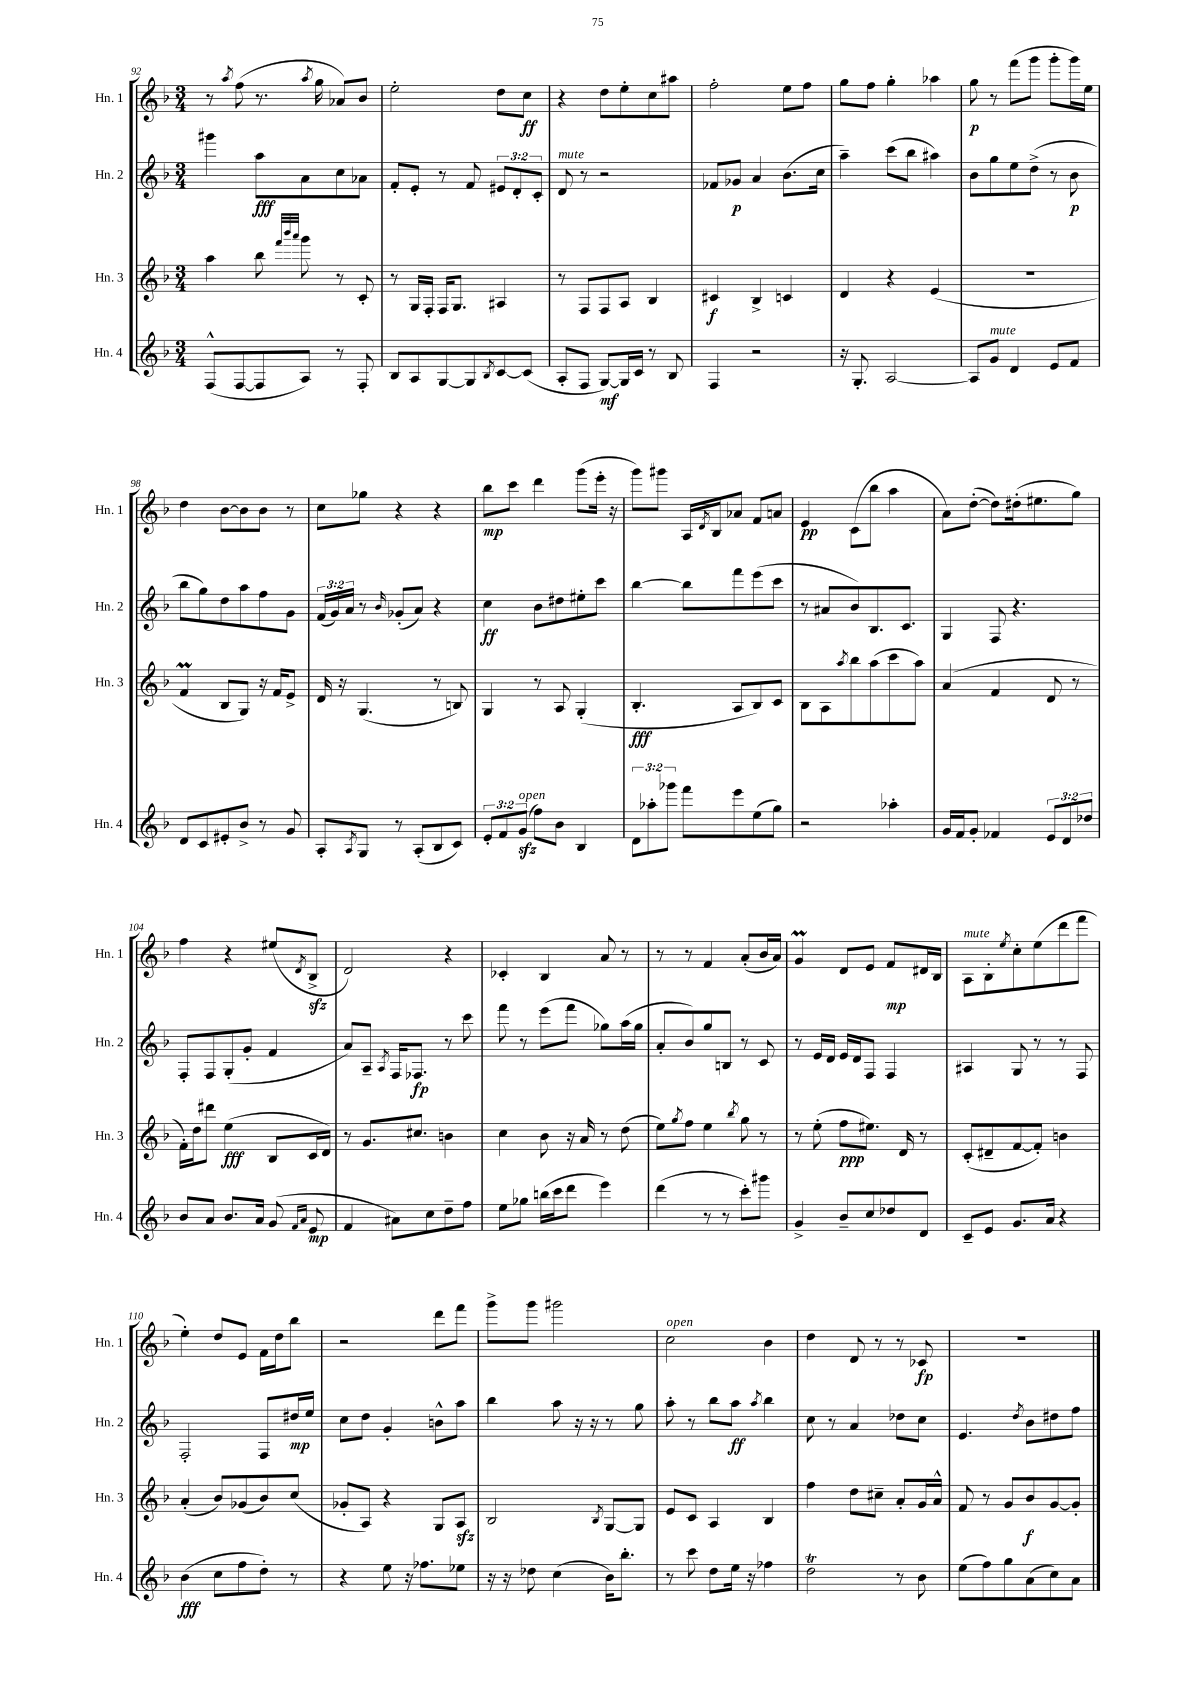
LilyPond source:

<<
\new StaffGroup <<
\new Staff = "s0" \with { instrumentName = "Hn. 1" shortInstrumentName = "Hn. 1" } {
    \clef treble \key f \major \numericTimeSignature \time 3/4
    r8 \acciaccatura { a''8 } f''8( r8. \acciaccatura { a''8 } g''16 aes'8) bes'8 |
    e''2-. d''8 c''8\ff |
    r4 d''8 e''8-. c''8 ais''8 |
    f''2-. e''8 f''8 |
    g''8 f''8 g''4-. aes''4 |
    g''8\p r8 f'''8( g'''8 g'''8-. g'''16) e''16 |
    d''4 bes'8~ bes'8 bes'8 r8 |
    c''8 ges''8 r4 r4 |
    bes''8\mp c'''8 d'''4 g'''8( e'''16-. r16 |
    g'''8) gis'''8 a16 \acciaccatura { d'8 } bes16 aes'8 f'8 a'8 |
    e'4\pp c'8( bes''8 a''4 |
    a'8) d''8~-.( d''8) dis''16-.( eis''8. g''8) |
    f''4 r4 eis''8( \acciaccatura { d'8 } bes8->\sfz |
    d'2) r4 |
    ces'4-. bes4 a'8 r8 |
    r8 r8 f'4 a'8-.( bes'16 a'16) |
    g'4\prall d'8 e'8 f'8\mp dis'16 bes16 |
    a8^\markup { \italic "mute" } bes8-. \acciaccatura { e''8 } c''8-. e''8( d'''8 f'''8 |
    e''4-.) d''8 e'8 f'16 d''16 bes''8 |
    r2 d'''8 f'''8 |
    g'''8-> g'''8 gis'''2 |
    c''2^\markup { \italic "open" } bes'4 |
    d''4 d'8 r8 r8 ces'8\fp |
    R2. \bar "|." |
}
\new Staff = "s1" \with { instrumentName = "Hn. 2" shortInstrumentName = "Hn. 2" } {
    \clef treble \key f \major \numericTimeSignature \time 3/4 \override Staff.TupletNumber.text = #tuplet-number::calc-fraction-text
    gis'''4 a''8\fff a'8 c''8 aes'8 |
    f'8-. e'8-. r8 f'8 \tuplet 3/2 { eis'8 d'8-. c'8-. } |
    d'8^\markup { \italic "mute" } r8 r2 |
    fes'8 ges'8\p a'4 bes'8.( c''16 |
    a''4--) c'''8( bes''8 ais''4) |
    bes'8 g''8 e''8 d''8->( r8 bes'8\p |
    bes''8 g''8) d''8 a''8 f''8 g'8 |
    \tuplet 3/2 { f'16( g'16) a'16 } r8 \grace { bes'16 } ges'8-.( a'8) r4 |
    c''4\ff bes'8 dis''8 eis''8-. c'''8 |
    bes''4~ bes''8 f'''8 e'''8( c'''8 |
    r8 ais'8 bes'8) bes8. c'8. |
    g4 f8 r4. |
    f8-. f8 g8-.( g'8-. f'4 |
    a'8) a8-- \acciaccatura { a8 } f16 fes8.\fp r8 c'''8 |
    f'''8 r8 e'''8( f'''8 ges''8) a''16( ges''16 |
    a'8-. bes'8) g''8 b8 r8 c'8 |
    r8 e'16 d'16 e'16 d'16 f8 f4 |
    ais4 g8 r8 r8 f8 |
    f2-. f8 dis''16\mp e''16 |
    c''8 d''8 g'4-. b'8-^ a''8 |
    bes''4 a''8 r16 r16 r8 g''8 |
    a''8-. r8 bes''8 a''8\ff \acciaccatura { a''8 } bes''4 |
    c''8 r8 a'4 des''8 c''8 |
    e'4. \acciaccatura { d''8 } bes'8 dis''8 f''8 \bar "|." |
}
\new Staff = "s2" \with { instrumentName = "Hn. 3" shortInstrumentName = "Hn. 3" } {
    \clef treble \key f \major \numericTimeSignature \time 3/4
    a''4 bes''8 \grace { f'''32 bes'''32 a'''32 } g'''8 r8 c'8-. |
    r8 g16 f16-. f16 g8. ais4 |
    r8 f8 f8 a8 bes4 |
    cis'4\f bes4-> c'4 |
    d'4 r4 e'4( |
    R2. |
    f'4\prall bes8 g8) r16 f'16 e'8-> |
    d'16 r16 g4.( r8 b8) |
    g4 r8 a8 g4-.( |
    bes4.-.\fff a8 bes8) c'8 |
    bes8 a8 \acciaccatura { a''8 } bes''8 a''8( c'''8 a''8) |
    a'4( f'4 d'8 r8 |
    f'16-.) d''16 dis'''8 e''4\fff( bes8 c'16 d'16) |
    r8 g'8. cis''8. b'4 |
    c''4 bes'8 r16 a'16 r8 d''8( |
    e''8) \acciaccatura { g''8 } f''8 e''4 \acciaccatura { bes''8 } g''8 r8 |
    r8 e''8-.( f''8\ppp eis''8.) d'16 r8 |
    c'8-.( dis'8-- f'8~ f'8-.) b'4 |
    a'4-.( bes'8) ges'8( bes'8) c''8( |
    ges'8-. a8) r4 g8 a8\sfz |
    bes2 \acciaccatura { bes8 } g8~ g8 |
    e'8 c'8 a4 bes4 |
    f''4 d''8 cis''8-- a'8-. g'16 a'16-^ |
    f'8 r8 g'8 bes'8\f g'8~ g'8-. \bar "|." |
}
\new Staff = "s3" \with { instrumentName = "Hn. 4" shortInstrumentName = "Hn. 4" } {
    \clef treble \key f \major \numericTimeSignature \time 3/4 \override Staff.TupletNumber.text = #tuplet-number::calc-fraction-text
    f8-^( f8~ f8 a8) r8 f8-. |
    bes8 a8 g8~ g8 \acciaccatura { bes8 } c'8~ c'8( |
    a8-. f8 g8~\mf) g16 c'16 r8 bes8 |
    f4 r2 |
    r16 g8.-. a2~ |
    a8 g'8^\markup { \italic "mute" } d'4 e'8 f'8 |
    d'8 c'8 eis'8-. bes'8-> r8 g'8 |
    a8-. \acciaccatura { a8 } g8 r8 a8-.( bes8 c'8) |
    \tuplet 3/2 { e'8-. f'8 g'8\sfz^\markup { \italic "open" }( } f''8) bes'8 bes4 |
    \tuplet 3/2 { d'8 aes''8-. ges'''8 } f'''8 e'''8 e''8( g''8) |
    r2 aes''4-. |
    g'16 f'16 g'8-. fes'4 \tuplet 3/2 { e'8 d'8 des''8 } |
    bes'8 a'8 bes'8. a'16 g'8( \grace { f'16 a'16 } e'8\mp |
    f'4 ais'8) c''8 d''8-- f''8 |
    e''8 ges''8 b''16( c'''16 d'''8 e'''4) |
    d'''4( r8 r8 c'''8-.) gis'''8 |
    g'4-> bes'8-- c''8 des''8 d'8 |
    c'8-- e'8 g'8. a'16 r4 |
    bes'4\fff( c''8 f''8 d''8-.) r8 |
    r4 e''8 r16 fes''8. ees''8 |
    r16 r16 des''8 c''4( bes'16) bes''8.-. |
    r8 c'''8 d''8 e''16 r16 fes''4 |
    d''2\trill r8 bes'8 |
    e''8( f''8) g''8 a'8( c''8) a'8 \bar "|." |
}
>>
>>
\layout { \context { \Score currentBarNumber = #92 } }
